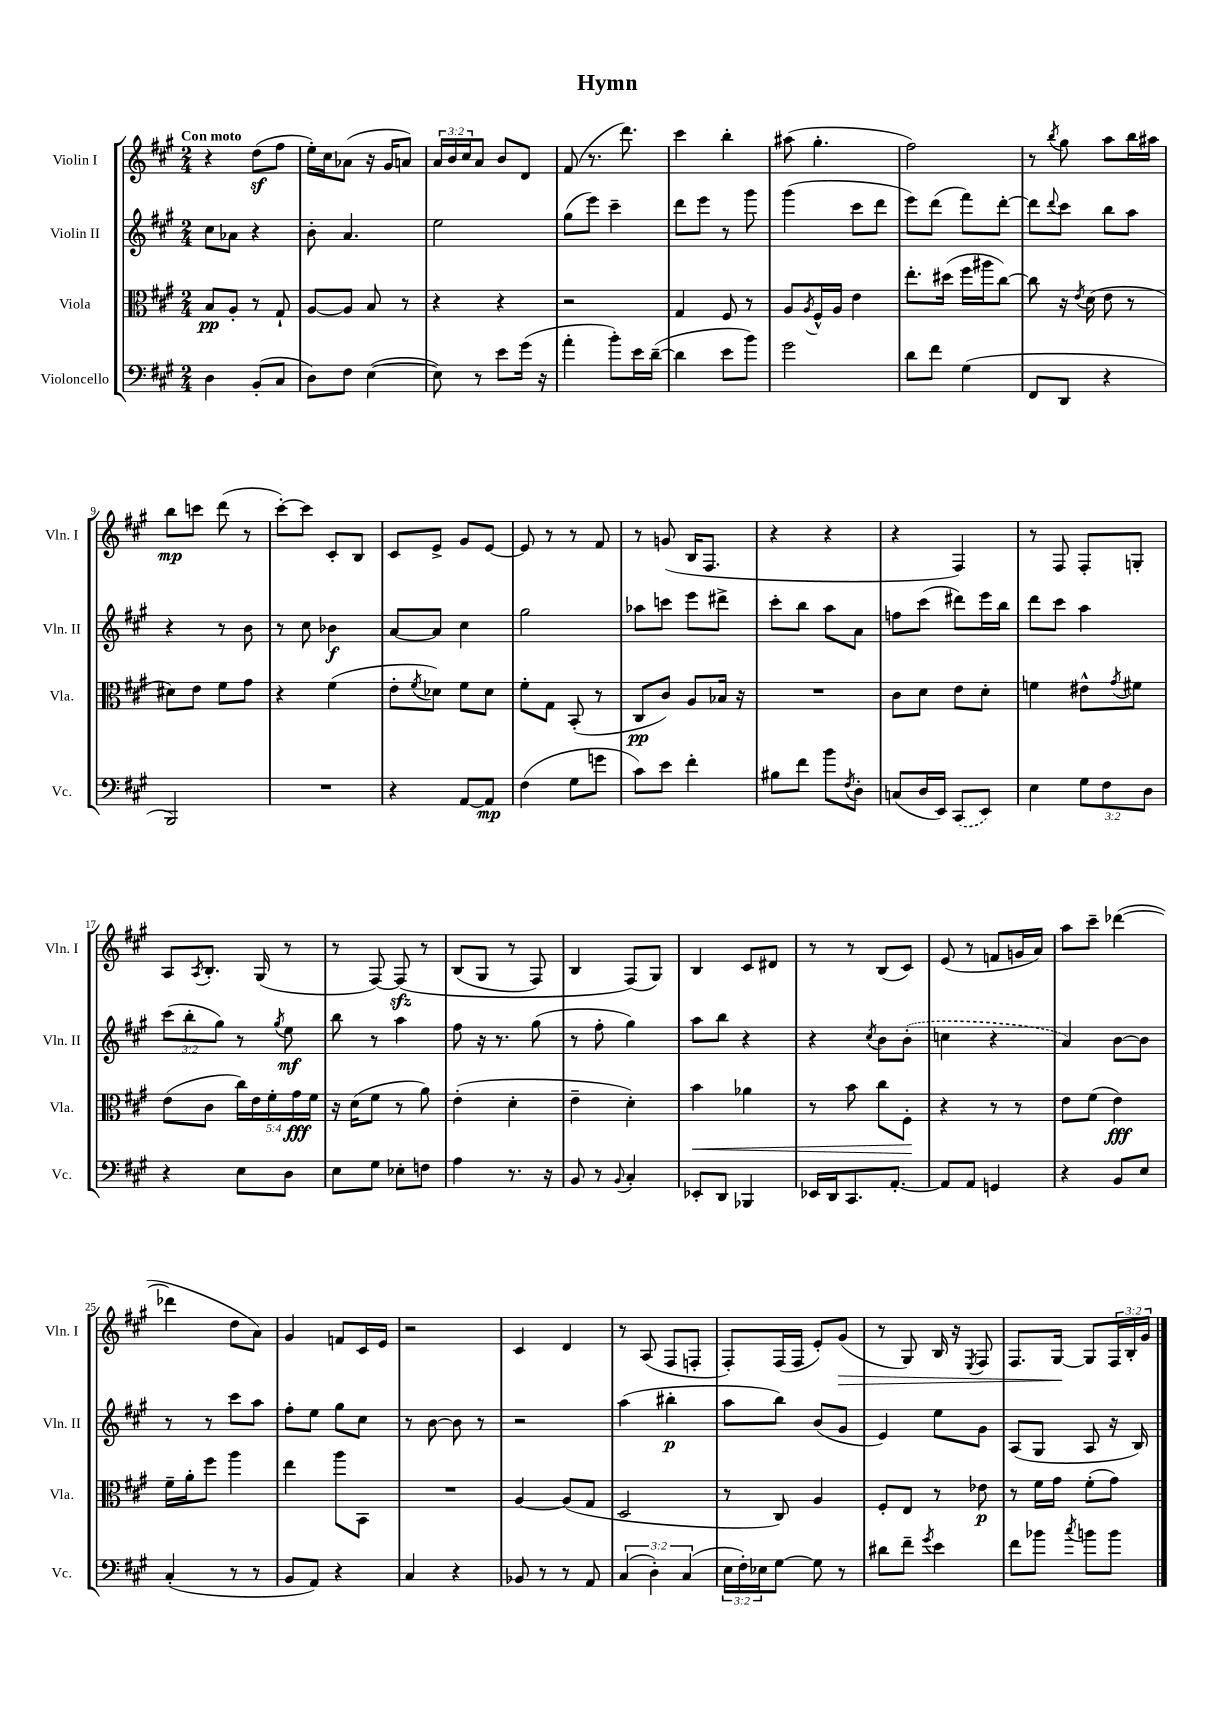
\header { title = "Hymn" }
<<
\new StaffGroup <<
\new Staff = "s0" \with { instrumentName = "Violin I" shortInstrumentName = "Vln. I" } {
    \clef treble \key a \major \numericTimeSignature \time 2/4 \override Staff.TupletNumber.text = #tuplet-number::calc-fraction-text \tempo "Con moto"
    r4 d''8\sf( fis''8 |
    e''16-.) cis''16 aes'8( r16 gis'16 a'8) |
    \tuplet 3/2 { a'16 b'16 cis''16 } a'8 b'8 d'8 |
    fis'8( r8. d'''8.) |
    cis'''4 b''4-. |
    ais''8( gis''4.-. |
    fis''2) |
    r8 \acciaccatura { b''8 } gis''8 a''8 b''16 ais''16 |
    b''8\mp c'''8 d'''8( r8 |
    cis'''8~-.) cis'''8 cis'8-. b8 |
    cis'8 e'8-> gis'8 e'8~ |
    e'8 r8 r8 fis'8 |
    r8 g'8( b16 fis8. |
    r4 r4 |
    r4 fis4) |
    r8 fis8 fis8-. g8-. |
    a8 \acciaccatura { a8 } b8.-. gis16( r8 |
    r8 fis8~) fis8\sfz\( r8 |
    b8( gis8 r8 fis8) |
    b4 fis8(\) gis8) |
    b4 cis'8 dis'8 |
    r8 r8 b8( cis'8) |
    e'8( r8 f'8 g'16 a'16) |
    a''8 cis'''8-- des'''4~( |
    des'''4 d''8 a'8) |
    gis'4 f'8 cis'16 e'16 |
    r2 |
    cis'4 d'4 |
    r8 a8( fis8 f8-. |
    fis8-.) fis16( fis16 e'8-.) gis'8\>( |
    r8 gis8) b16 r16 \acciaccatura { e8 } fis8 |
    fis8. gis16~\! gis8 \tuplet 3/2 { fis16 b16-. gis'16 } \bar "|." |
}
\new Staff = "s1" \with { instrumentName = "Violin II" shortInstrumentName = "Vln. II" } {
    \clef treble \key a \major \numericTimeSignature \time 2/4 \override Staff.TupletNumber.text = #tuplet-number::calc-fraction-text
    cis''8 aes'8 r4 |
    b'8-. a'4. |
    e''2 |
    gis''8( e'''8) cis'''4-- |
    d'''8 e'''8 r8 gis'''8 |
    gis'''4( cis'''8 d'''8 |
    e'''8) d'''8( fis'''8) d'''8~-. |
    d'''8 \appoggiatura { d'''8 } cis'''8 b''8 a''8 |
    r4 r8 b'8 |
    r8 cis''8 bes'4\f |
    a'8~ a'8 cis''4 |
    gis''2 |
    aes''8 c'''8 e'''8 dis'''8-> |
    cis'''8-. b''8 a''8 a'8 |
    f''8 cis'''8( dis'''8) e'''16 b''16 |
    d'''8 cis'''8 a''4 |
    \tuplet 3/2 { cis'''8( b''8-. gis''8) } r8 \acciaccatura { gis''8 } e''8\mf |
    b''8 r8 a''4 |
    fis''8 r16 r8. gis''8( |
    r8 fis''8-. gis''4) |
    a''8 b''8 r4 |
    r4 \acciaccatura { cis''8 } b'8 \once \slurDashed b'8-.( |
    c''4 r4 |
    a'4) b'8~ b'8 |
    r8 r8 cis'''8 a''8 |
    fis''8-. e''8 gis''8 cis''8 |
    r8 b'8~ b'8 r8 |
    r2 |
    a''4( bis''4-.\p |
    a''8 b''8) b'8( gis'8 |
    e'4) e''8 gis'8 |
    a8( gis8 a8 r16 b16) \bar "|." |
}
\new Staff = "s2" \with { instrumentName = "Viola" shortInstrumentName = "Vla." } {
    \clef alto \key a \major \numericTimeSignature \time 2/4 \override Staff.TupletNumber.text = #tuplet-number::calc-fraction-text
    b8\pp a8-. r8 gis8-! |
    a8~ a8 b8 r8 |
    r4 r4 |
    r2 |
    gis4 fis8 r8 |
    a8 \acciaccatura { a8 } fis16-^ a16 e'4 |
    e''8.-. dis''16( fis''16 ais''16 cis''8~) |
    cis''8 r16 \acciaccatura { e'8 } d'16( e'8 r8 |
    dis'8) e'8 fis'8 gis'8 |
    r4 fis'4( |
    e'8-. \acciaccatura { fis'8 } des'8) fis'8 des'8 |
    fis'8-. gis8 b,8-.( r8 |
    cis8\pp cis'8) a8 bes16 r16 |
    R2 |
    cis'8 d'8 e'8 d'8-. |
    f'4 eis'8-^ \acciaccatura { gis'8 } fis'8 |
    e'8( cis'8 \tuplet 5/4 { cis''16) e'16 fis'16-. gis'16\fff fis'16 } |
    r16 d'16( fis'8 r8 a'8) |
    e'4-.( d'4-. |
    e'4-- d'4-.) |
    b'4\< aes'4 |
    r8 b'8 cis''8 fis8-.\! |
    r4 r8 r8 |
    e'8 fis'8( e'4\fff) |
    fis'16-- a'16-. fis''8 a''4 |
    e''4 a''8 b,8 |
    R2 |
    a4~ a8( gis8 |
    d2 |
    r8 cis8) a4 |
    fis8-. e8 r8 ees'8\p |
    r8 fis'16 gis'16 fis'8-.( gis'8) \bar "|." |
}
\new Staff = "s3" \with { instrumentName = "Violoncello" shortInstrumentName = "Vc." } {
    \clef bass \key a \major \numericTimeSignature \time 2/4 \override Staff.TupletNumber.text = #tuplet-number::calc-fraction-text
    d4 b,8-.( cis8 |
    d8) fis8 e4~( |
    e8) r8 e'8 gis'16( r16 |
    a'4-. b'8-.) e'16 d'16~--( |
    d'4 e'8 b'8) |
    gis'2 |
    d'8 fis'8 gis4( |
    fis,8 d,8 r4 |
    b,,2) |
    R2 |
    r4 a,8~ a,8\mp |
    fis4( gis8 g'8 |
    cis'8) e'8 fis'4-. |
    bis8 fis'8 b'8 \acciaccatura { fis8 } d8-. |
    c8( d16 e,16) \once \slurDashed cis,8( e,8) |
    e4 \tuplet 3/2 { gis8 fis8 d8 } |
    r4 e8 d8 |
    e8 gis8 ees8-. f8 |
    a4 r8. r16 |
    b,8 r8 \appoggiatura { b,8 } cis4-. |
    ees,8-. d,8 bes,,4 |
    ees,16 d,16 cis,8. a,8.~-. |
    a,8 a,8 g,4 |
    r4 b,8 e8 |
    cis4-.( r8 r8 |
    b,8 a,8) r4 |
    cis4 r4 |
    bes,8 r8 r8 a,8 |
    \tuplet 3/2 { cis4( d4-.) cis4( } |
    \tuplet 3/2 { e16 fis16-.) ees16 } gis8~ gis8 r8 |
    dis'8 fis'8-- \acciaccatura { gis'8 } e'4 |
    fis'8 bes'8 \acciaccatura { cis''8 } b'8 b'8 \bar "|." |
}
>>
>>
